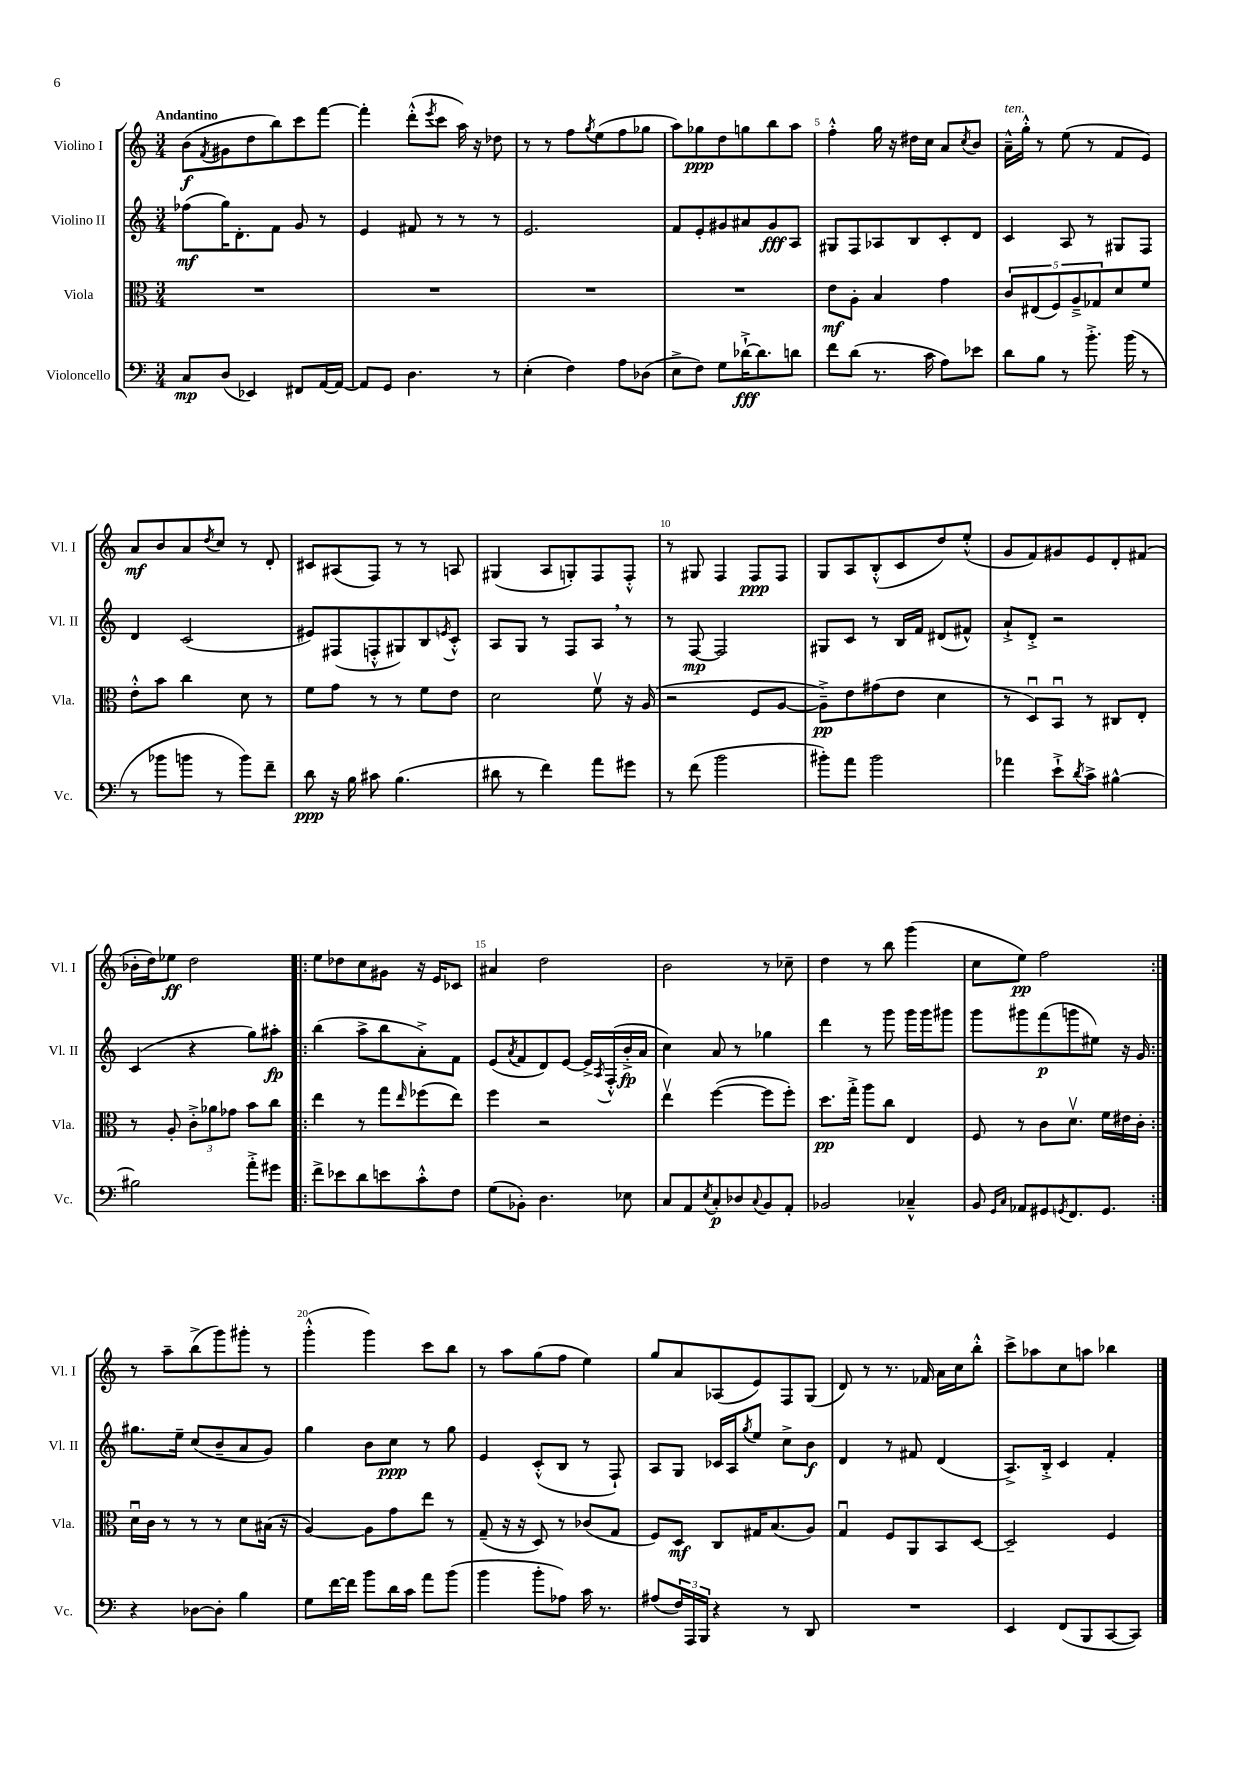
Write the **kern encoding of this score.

**kern	**dynam	**kern	**dynam	**kern	**dynam	**kern	**dynam
*part4	*part4	*part3	*part3	*part2	*part2	*part1	*part1
*staff4	*staff4	*staff3	*staff3	*staff2	*staff2	*staff1	*staff1
*I"Violoncello	*	*I"Viola	*	*I"Violino II	*	*I"Violino I	*
*I'Vc.	*	*I'Vla.	*	*I'Vl. II	*	*I'Vl. I	*
*clefF4	*	*clefC3	*	*clefG2	*	*clefG2	*
*k[]	*	*k[]	*	*k[]	*	*k[]	*
*M3/4	*	*M3/4	*	*M3/4	*	*M3/4	*
=1	=1	=1	=1	=1	=1	=1	=1
!	!	!	!	!	!	!LO:TX:a:B:t=Andantino	!
8C/L	mp	2.r	.	(8ff-X\L	mf	(8b\L	f
.	.	.	.	.	.	8qf/	.
(8D/J	.	.	.	16gg\K)	.	8g#X\	.
.	.	.	.	8.d'\	.	.	.
4EE-X/)	.	.	.	.	.	8dd\	.
.	.	.	.	8f\J	.	8bb\)	.
8FF#X/L	.	.	.	8g/	.	8ccc\	.
[16AA/L	.	.	.	8r	.	[8fff\J	.
16AA/JJ_	.	.	.	.	.	.	.
=2	=2	=2	=2	=2	=2	=2	=2
8AA/L]	.	2.r	.	4e/	.	4fff'\]	.
8GG/J	.	.	.	.	.	.	.
4.D\	.	.	.	8f#X/	.	(8ddd'^^\L	.
.	.	.	.	.	.	8qeee/	.
.	.	.	.	8r	.	8ccc\J	.
.	.	.	.	8r	.	16aa\)	.
.	.	.	.	.	.	16r	.
8r	.	.	.	8r	.	8dd-X\	.
=3	=3	=3	=3	=3	=3	=3	=3
(4E'\	.	2.r	.	2.e/	.	8r	.
.	.	.	.	.	.	8r	.
4F\)	.	.	.	.	.	8ff\L	.
.	.	.	.	.	.	8qgg/	.
.	.	.	.	.	.	(8ee\	.
8A\L	.	.	.	.	.	8ff\	.
(8D-X\J	.	.	.	.	.	8gg-X\J	.
=4	=4	=4	=4	=4	=4	=4	=4
8E^\L	.	2.r	.	8f/L	.	8aa\L)	.
8F\J)	.	.	.	8e'/	.	8gg-X\	ppp
8G\L	.	.	.	8g#X/	.	8dd\	.
[16d-X`^\K	fff	.	.	8a#X/	.	8ggn\	.
8.d-\]	.	.	.	.	.	.	.
.	.	.	.	8g#/	fff	8bb\	.
8dn\J	.	.	.	8A/J	.	8aa\J	.
=5	=5	=5	=5	=5	=5	=5	=5
8f\L	.	8e\L	mf	8G#X/L	.	4ff'^^\	.
(8d\J	.	8A'\J	.	8F/	.	.	.
8.r	.	4B/	.	8A-X/	.	16gg\	.
.	.	.	.	.	.	16r	.
.	.	.	.	8B/	.	16dd#X\LL	.
16c\	.	.	.	.	.	16cc\JJ	.
8A\L)	.	4g\	.	8c'/	.	8a/L	.
.	.	.	.	.	.	8qcc/	.
8e-X\J	.	.	.	8d/J	.	8b/J	.
=6	=6	=6	=6	=6	=6	=6	=6
!	!	!	!	!	!	!LO:TX:a:i:t=ten.	!
8d\L	.	10c/L	.	4c/	.	16a~^^\LL	.
.	.	.	.	.	.	16gg'^^\JJ	.
.	.	(10E#X/	.	.	.	.	.
8B\J	.	.	.	.	.	8r	.
.	.	10F/)	.	.	.	.	.
8r	.	.	.	8A/	.	(8ee\	.
.	.	10A~^/	.	.	.	.	.
8.b'^\	.	.	.	8r	.	8r	.
.	.	10G-X/	.	.	.	.	.
.	.	8d/	.	8G#X/L	.	8f/L	.
(16b\	.	.	.	.	.	.	.
8r	.	8f/J	.	8F/J	.	8e/J)	.
!!LO:LB:g=z
=7	=7	=7	=7	=7	=7	=7	=7
8r	.	8e'^^\L	.	4d/	.	8a/L	mf
8b-X\L	.	8b\J	.	.	.	8b/	.
8bn\J	.	4cc\	.	(2c/	.	8a/	.
.	.	.	.	.	.	8qdd/	.
8r	.	.	.	.	.	8cc/J	.
8b\L)	.	8d\	.	.	.	8r	.
8f~\J	.	8r	.	.	.	8d'/	.
=8	=8	=8	=8	=8	=8	=8	=8
8d\	ppp	8f\L	.	8e#X/L)	.	8c#X/L	.
16r	.	8g\J	.	(8F#X/	.	(8A#X/	.
16B\	.	.	.	.	.	.	.
8c#X\	.	8r	.	8Fn'^^/	.	8F/J)	.
(4.B\	.	8r	.	8G#X/)	.	8r	.
.	.	8f\L	.	8B/	.	8r	.
.	.	.	.	8qen/	.	.	.
.	.	8e\J	.	8c'^^/J	.	8An/	.
=9	=9	=9	=9	=9	=9	=9	=9
8d#X\	.	2d\	.	8A/L	.	(4G#X/	.
8r	.	.	.	8G/J	.	.	.
4f\)	.	.	.	8r	.	8A/L	.
.	.	.	.	8F/L	.	8Gn'/)	.
8a\L	.	8fv\	.	8A,/J	.	8F/	.
8g#X\J	.	16r	.	8r	.	8F'^^/J	.
.	.	(16A/	.	.	.	.	.
=10	=10	=10	=10	=10	=10	=10	=10
8r	.	2r	.	8r	.	8r	.
(8f\	.	.	.	[8F/	mp	8G#X/	.
2b\	.	.	.	2F/]	.	4F/	.
.	.	8F/L	.	.	.	8F/L	ppp
.	.	[8A/J	.	.	.	8F/J	.
=11	=11	=11	=11	=11	=11	=11	=11
8b#X'\L)	.	8A~^\L])	pp	8G#X/L	.	8G/L	.
8a\J	.	8e\	.	8c/J	.	8A/	.
2b#\	.	(8g#X\	.	8r	.	(8B'^^/	.
.	.	8e\J	.	16B/LL	.	8c/	.
.	.	.	.	16f/JJ	.	.	.
.	.	4d\	.	(8d#X/L	.	8dd/)	.
.	.	.	.	8f#X^^/J)	.	(8ee'^^/J	.
=12	=12	=12	=12	=12	=12	=12	=12
4a-X\	.	8r	.	8a`^/L	.	8g/L	.
.	.	8Du/L)	.	8d'^/J	.	8f/)	.
8e`^\L	.	8BBu/J	.	2r	.	8g#X/	.
8qd/	.	.	.	.	.	.	.
8c^\J	.	8r	.	.	.	8e/	.
[4B#X^^\	.	8C#X/L	.	.	.	8d'/	.
.	.	8E'/J	.	.	.	(8f#X/J	.
!!LO:LB:g=z
=13	=13	=13	=13	=13	=13	=13	=13
2B#X\]	.	8r	.	(4c/	.	16b-X'\LL	.
.	.	.	.	.	.	16dd\J)	.
.	.	8A'/	.	.	.	8ee-X\J	ff
.	.	12c'^\L	.	4r	.	2dd\	.
.	.	12a-X\	.	.	.	.	.
.	.	12g-X\J	.	.	.	.	.
8a'^\L	.	8b\L	.	8gg\L)	.	.	.
8g#X\J	.	8cc\J	.	8aa#X'\J	fp	.	.
=14!|:	=14!|:	=14!|:	=14!|:	=14!|:	=14!|:	=14!|:	=14!|:
8f^\L	.	4ee\	.	(4bb\	.	8ee\L	.
8e-X\	.	.	.	.	.	8dd-X\	.
8d\	.	8r	.	8aa^\L	.	8cc\	.
8en\	.	8gg\L	.	8bb\	.	8g#X\J	.
.	.	16qqee/	.	.	.	.	.
8c'^^\	.	(8ff-X\	.	8a'^\)	.	16r	.
.	.	.	.	.	.	16e/KL	.
8F\J	.	8ee\J)	.	8f\J	.	8c-X/J	.
=15	=15	=15	=15	=15	=15	=15	=15
(8G\L	.	4ff\	.	(8e/L	.	4a#X/	.
.	.	.	.	8qa/	.	.	.
8BB-X'\J)	.	.	.	8f/	.	.	.
4.D\	.	2r	.	8d/)	.	2dd\	.
.	.	.	.	[8e/J	.	.	.
.	.	.	.	16e^/LL]	.	.	.
.	.	.	.	8qA/	.	.	.
.	.	.	.	(16F'^^/	.	.	.
8E-X\	.	.	.	16b'^/	fp	.	.
.	.	.	.	16a/JJ	.	.	.
=16	=16	=16	=16	=16	=16	=16	=16
8C/L	.	4eev\	.	4cc\)	.	2b\	.
8AA/	.	.	.	.	.	.	.
8qE/	.	.	.	.	.	.	.
8C'/	p	([4ff\	.	8a/	.	.	.
8D-X/	.	.	.	8r	.	.	.
8qqC/	.	.	.	.	.	.	.
8BB/	.	8ff\L]	.	4gg-X\	.	8r	.
8AA'/J	.	8ff'\J)	.	.	.	8cc-X~\	.
=17	=17	=17	=17	=17	=17	=17	=17
2BB-X/	.	8.dd\L	pp	4ddd\	.	4dd\	.
.	.	16gg'^\Jk	.	.	.	.	.
.	.	8aa\L	.	8r	.	8r	.
.	.	8cc\J	.	8ggg\	.	8bb\	.
4C-X~^^/	.	4E/	.	16ggg\LL	.	(4ggg\	.
.	.	.	.	16ggg\J	.	.	.
.	.	.	.	8ggg#X\J	.	.	.
=18	=18	=18	=18	=18	=18	=18	=18
8BB/	.	8F/	.	8ggg\L	.	8cc\L	.
16qqGG/LL	.	.	.	.	.	.	.
16qqC/JJ	.	.	.	.	.	.	.
8AA-X/L	.	8r	.	8ggg#X\	.	8ee\J)	pp
8GG#X/	.	8c\L	.	(8fff\	p	2ff\	.
8qGGn/	.	.	.	.	.	.	.
8.FF/	.	8.dv\J	.	8gggn\	.	.	.
.	.	.	.	8ee#X\J)	.	.	.
8.GG/J	.	16f\LL	.	.	.	.	.
.	.	16e#X\	.	16r	.	.	.
.	.	16c'\JJ	.	16g/	.	.	.
!!LO:LB:g=z
=19:|!	=19:|!	=19:|!	=19:|!	=19:|!	=19:|!	=19:|!	=19:|!
4r	.	16du\LL	.	8.gg#X\L	.	8r	.
.	.	16c\JJ	.	.	.	.	.
.	.	8r	.	.	.	8aa~\L	.
.	.	.	.	16ee~\Jk	.	.	.
[8D-X\L	.	8r	.	(8cc/L	.	(8bb^\	.
8D-'\J]	.	8r	.	8b~/	.	8ggg\)	.
4B\	.	8d\L	.	8a/	.	8ggg#X'\J	.
.	.	(16B#X\Jk	.	8g/J)	.	8r	.
.	.	16r	.	.	.	.	.
=20	=20	=20	=20	=20	=20	=20	=20
8G\L	.	[4A/)	.	4gg\	.	(4ggg'^^\	.
[16f\L	.	.	.	.	.	.	.
16f\JJ]	.	.	.	.	.	.	.
8b\L	.	8A\L]	.	8b\L	.	4ggg\)	.
16d\L	.	8g\	.	8cc\J	ppp	.	.
16c\JJ	.	.	.	.	.	.	.
8a\L	.	8ee\J	.	8r	.	8ccc\L	.
(8b\J	.	8r	.	8gg\	.	8bb\J	.
=21	=21	=21	=21	=21	=21	=21	=21
4b\	.	(8G~/	.	4e/	.	8r	.
.	.	16r	.	.	.	8aa\L	.
.	.	16r	.	.	.	.	.
8b'\L	.	8D/)	.	(8c'^^/L	.	(8gg\	.
8A-X\J)	.	8r	.	8B/J	.	8ff\J	.
16c\	.	(8c-X/L	.	8r	.	4ee\)	.
8.r	.	.	.	.	.	.	.
.	.	8G/J	.	8F`/)	.	.	.
=22	=22	=22	=22	=22	=22	=22	=22
(8A#X/L	.	8F/L)	.	8A/L	.	8gg/L	.
24F/L)	.	8D/J	mf	8G/J	.	8a/	.
24AAA/	.	.	.	.	.	.	.
24BBB/JJ	.	.	.	.	.	.	.
4r	.	8C/L	.	16c-X/LL	.	(8A-X/	.
.	.	.	.	16A/J	.	.	.
.	.	.	.	8qgg/	.	.	.
.	.	16G#X/K	.	8ee/J	.	8e/)	.
.	.	(8.B/	.	.	.	.	.
8r	.	.	.	8cc^\L	.	8F/	.
8DD/	.	8A/J)	.	8b\J	f	(8G/J	.
=23	=23	=23	=23	=23	=23	=23	=23
2.r	.	4Gu/	.	4d/	.	8d/)	.
.	.	.	.	.	.	8r	.
.	.	8F/L	.	8r	.	8.r	.
.	.	8AA/	.	8f#X/	.	.	.
.	.	.	.	.	.	16f-X/	.
.	.	8BB/	.	(4d/	.	16a\LL	.
.	.	.	.	.	.	16cc\J	.
.	.	[8D/J	.	.	.	8bb'^^\J	.
=24	=24	=24	=24	=24	=24	=24	=24
4EE/	.	2D~/]	.	8.A^/L)	.	8ccc^\L	.
.	.	.	.	.	.	8aa-X\	.
.	.	.	.	16B'^/Jk	.	.	.
(8FF/L	.	.	.	4c/	.	8cc\	.
8BBB/	.	.	.	.	.	8aan\J	.
[8CC/	.	4F/	.	4f'/	.	4bb-X\	.
8CC/J])	.	.	.	.	.	.	.
==	==	==	==	==	==	==	==
*-	*-	*-	*-	*-	*-	*-	*-
